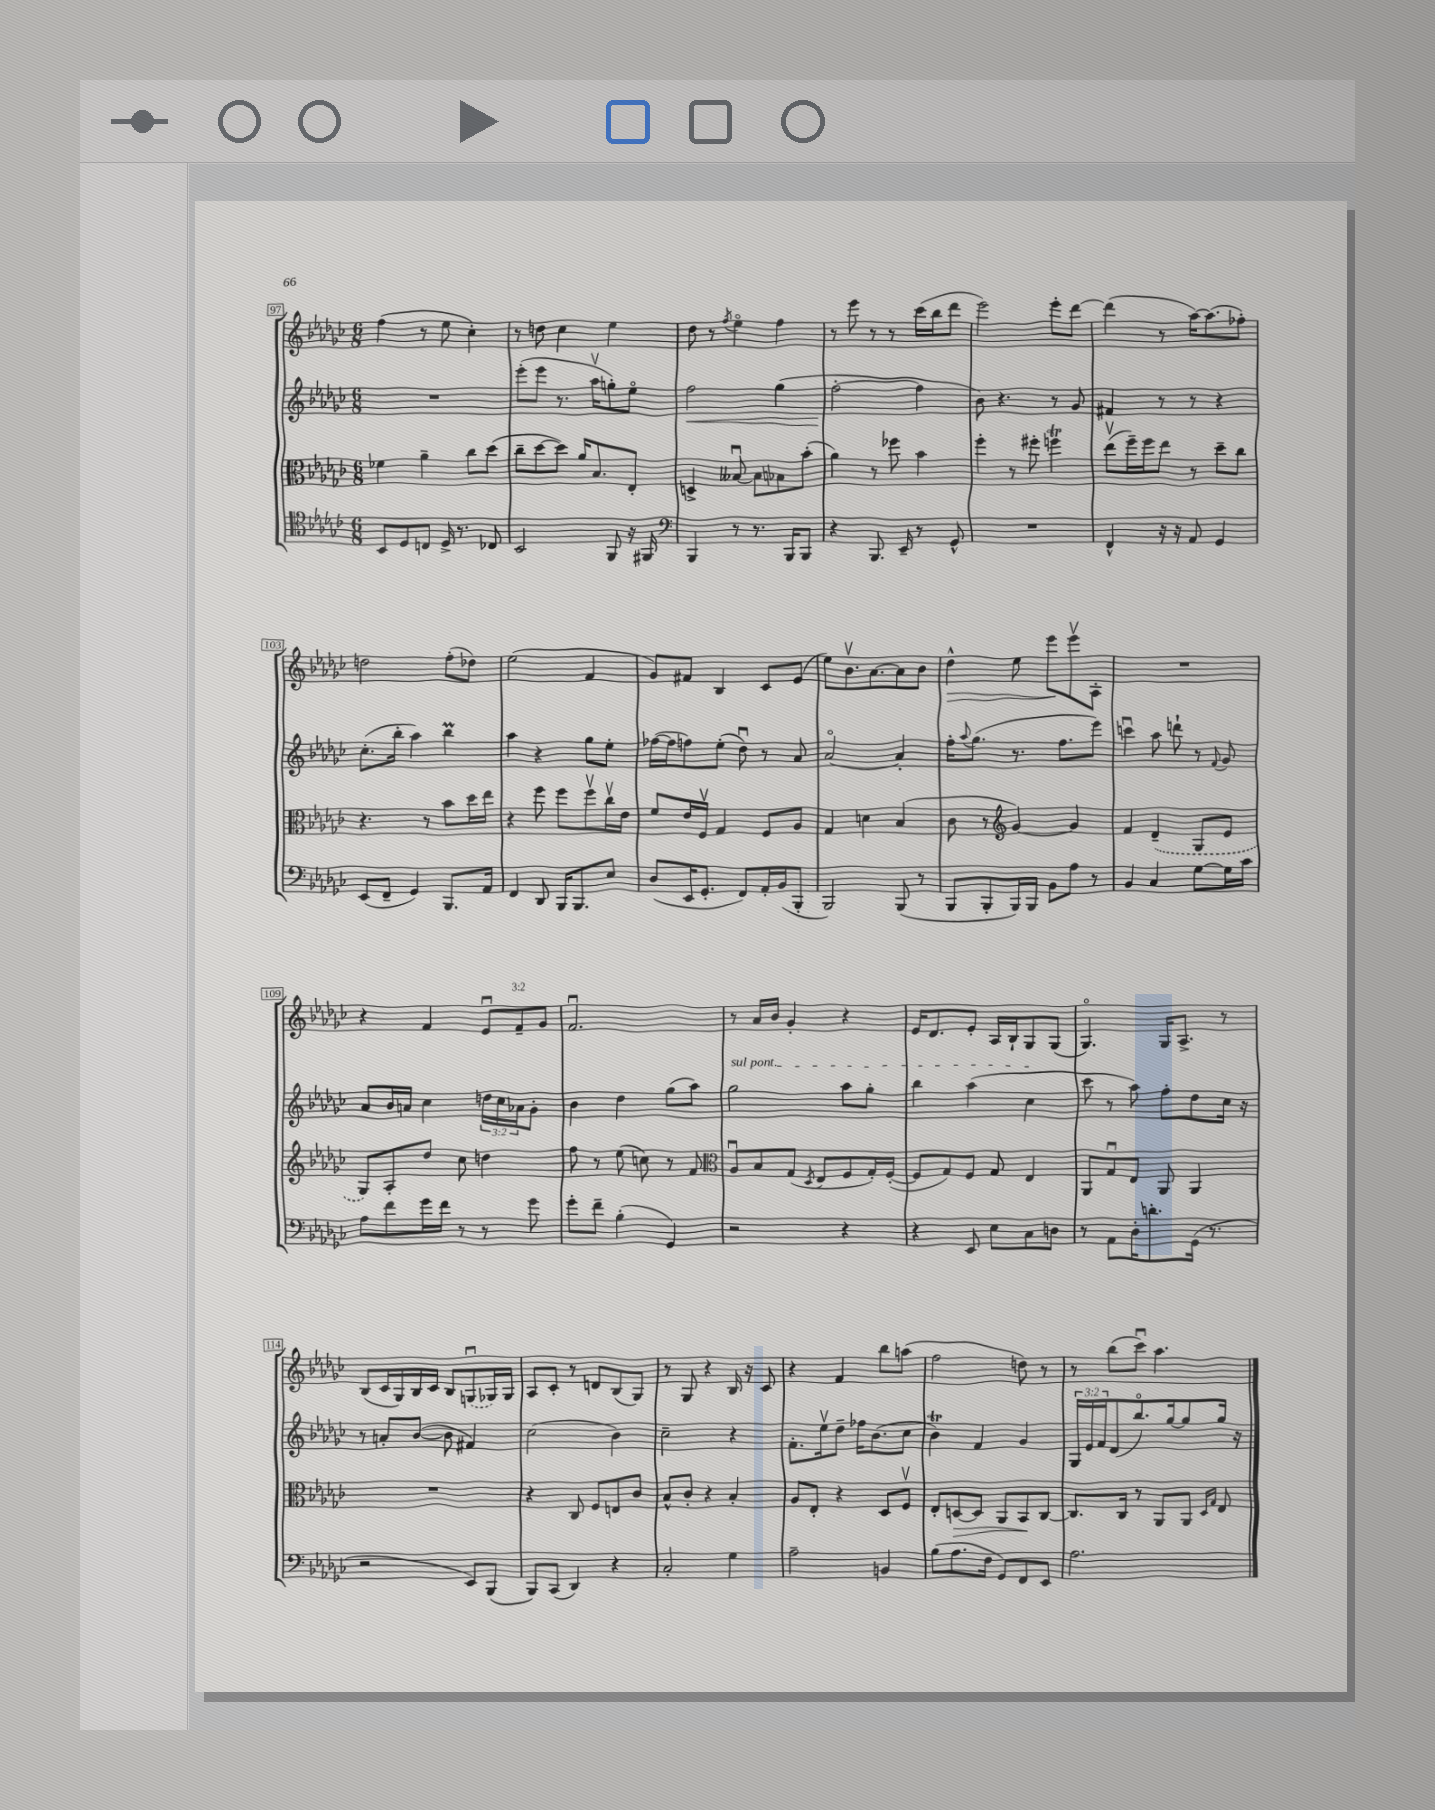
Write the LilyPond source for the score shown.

<<
\new StaffGroup <<
\new Staff = "s0" {
    \clef treble \key ges \major \numericTimeSignature \time 6/8 \override Staff.TupletNumber.text = #tuplet-number::calc-fraction-text
    f''4( r8 ees''8 ces''4-.) |
    r8 d''8 ces''4 ees''4 |
    des''8 r8 \acciaccatura { f''8 } ees''4\flageolet f''4 |
    r8 ees'''8 r8 r8 ces'''16( bes''16 des'''8 |
    ees'''2) ees'''8-. des'''8~ |
    des'''4( r8 aes''16~) aes''8.( fes''8-.) |
    d''2 f''8-.( des''8) |
    ees''2( f'4 |
    ges'8) fis'8 bes4 ces'8 ees'8( |
    ees''8) bes'8.\upbow aes'8.~ aes'8 bes'8 |
    des''4-^\> ees''8 ees'''8\! ees'''8\upbow aes8-. |
    R2. |
    r4 f'4 \tuplet 3/2 { ees'8\downbow f'8-- ges'8 } |
    f'2.\downbow |
    r8 aes'16 bes'16 ges'4-. r4 |
    ees'16 des'8. ees'8-. aes16 bes16-! ges8 ges8( |
    ges4.\flageolet) ges16 aes8.-> r8 |
    bes8( ces'16 ges16) bes16 ces'16 bes8 \once \slurDashed g8\downbow( ges16) ges16 |
    aes8 ces'8-. r8 d'8 bes8( ges8) |
    r8 ges8 r4 bes16 r16 ces'8 |
    r4 f'4 bes''8 a''8( |
    f''2 d''8) r8 |
    r8 bes''8( ces'''8\downbow) aes''4. \bar "|." |
}
\new Staff = "s1" {
    \clef treble \key ges \major \numericTimeSignature \time 6/8 \override Staff.TupletNumber.text = #tuplet-number::calc-fraction-text
    R2. |
    ees'''8-.( ees'''8 r8. aes''16\upbow g''8-.) ees''8\flageolet |
    f''2\< ges''4( |
    f''2~-.\! f''4 |
    bes'8) r4. r8 ges'8 |
    fis'4 r8 r8 r4 |
    ces''8.-.( bes''16-. aes''4) bes''4\prall |
    aes''4 r4 ges''8 ees''8-. |
    fes''16~( fes''16 f''8) ees''8-.( des''8\downbow) r8 aes'8 |
    aes'2~\flageolet aes'4-. |
    f''16-. \appoggiatura { aes''8 } ges''8.( r8. f''8. ees'''8) |
    c'''4\downbow aes''8 d'''8-! r8 \appoggiatura { f'8 } ges'8 |
    aes'8 bes'16 a'16 ces''4 \tuplet 3/2 { d''16 ces''16 aes'16 } ges'8-. |
    bes'4 des''4 ges''8( aes''8) |
    \once \override TextSpanner.bound-details.left.text = \markup { \italic "sul pont." } ges''2\startTextSpan aes''8 ges''8-. |
    bes''4 aes''4( ces''4\stopTextSpan |
    ces'''8 r8 aes''8) f''8-. des''8 ces''16 r16 |
    r8 a'8-. bes'8~( bes'8 fis'4) |
    ces''2( bes'4) |
    ces''2-- r4 |
    f'8.-. ees''16\upbow des''8-- fes''16 bes'8.( ces''8 |
    bes'4\trill) f'4 ges'4 |
    \tuplet 3/2 { ges16 ees'16 f'16 } des'8( bes''8.\flageolet) ges''16~ ges''8 ges''16 r16 \bar "|." |
}
\new Staff = "s2" {
    \clef alto \key ges \major \numericTimeSignature \time 6/8
    fes'4 aes'4-- ces''8 des''8( |
    ces''8-- des''8~ des''8) aes'16 bes8. ees8-. |
    d4-> beses8~\downbow beses8 bes8 bes'8-.( |
    aes'4) r8 fes''8 bes'4 |
    f''4-. r8 fis''8-. f''4\trill |
    ees''8\upbow( f''16--) f''16 ees''8 r8 des''8-- ces''8 |
    r4. r8 bes'8 des''16 ees''16 |
    r4 f''8 f''8 f''8\upbow ces''16\upbow ees'16 |
    f'8 ees'16 f16\upbow ges4 f8 aes8 |
    ges4 d'4 bes4( |
    ces'8 r8 \clef treble ges'4~) ges'4 |
    f'4 \once \slurDashed des'4--( ges8 ees'8 |
    ges8) aes8-. des''8 ces''8 d''4 |
    f''8 r8 ees''8( c''8) r8 f'8 |
    \clef alto aes8\downbow bes8 ges8( \acciaccatura { des8 } ees8 f8 ges16-.) f16~-.( |
    f8 ges8) f8 ges8 ees4 |
    aes,8 ges8\downbow ees8 aes,8 aes,4 |
    R2. |
    r4 ces8 f8 e8 ces'8 |
    bes8-^ ces'8-. r4 bes4-. |
    aes8 ees8-. r4 des8 f8\upbow |
    ees8-. d8~\> d8 aes,8 bes,8\! ces8~ |
    ces8. ces16 r8 aes,8 aes,8 \grace { des16 ges16 } ees8 \bar "|." |
}
\new Staff = "s3" {
    \clef tenor \key ges \major \numericTimeSignature \time 6/8
    bes,8 des8 c8 des16-> r8. ces8 |
    bes,2 f,8 r16 fis,16 |
    \clef bass bes,,4 r8 r8. bes,,16 bes,,8 |
    r4 bes,,8. ees,16-- r8 ges,8-^ |
    R2. |
    f,4-^ r16 r16 aes,8 ges,4 |
    ees,8( f,8-- ges,4) bes,,8. aes,16 |
    f,4 des,8 bes,,16 bes,,8. ees8 |
    des8( ees,16 ges,8.-. f,8) aes,16-. bes,16( bes,,8-. |
    bes,,2) bes,,8( r8 |
    bes,,8 bes,,8-. bes,,16) bes,,16 bes,8 aes8 r8 |
    bes,4 ces4 ges8~ ges16 ces'16 |
    aes8 f'8 ges'16 f'16 r8 r8 ges'8 |
    ges'8-. f'8-- bes4-.( ges,4) |
    r2 r4 |
    r4 ees,8 ees8 ces8 d8 |
    r8 aes,8 des16-. d'8.-. ges,16( r8. |
    r2 ees,8) bes,,8( |
    bes,,8) ces,8( des,4) r4 |
    ces2-. ges4 |
    aes2-- b,4 |
    bes8( aes8. f16 ges,8) f,8 ees,8 |
    aes2. \bar "|." |
}
>>
>>
\layout { \context { \Score currentBarNumber = #97 \override BarNumber.stencil = #(make-stencil-boxer 0.1 0.3 ly:text-interface::print) } }
